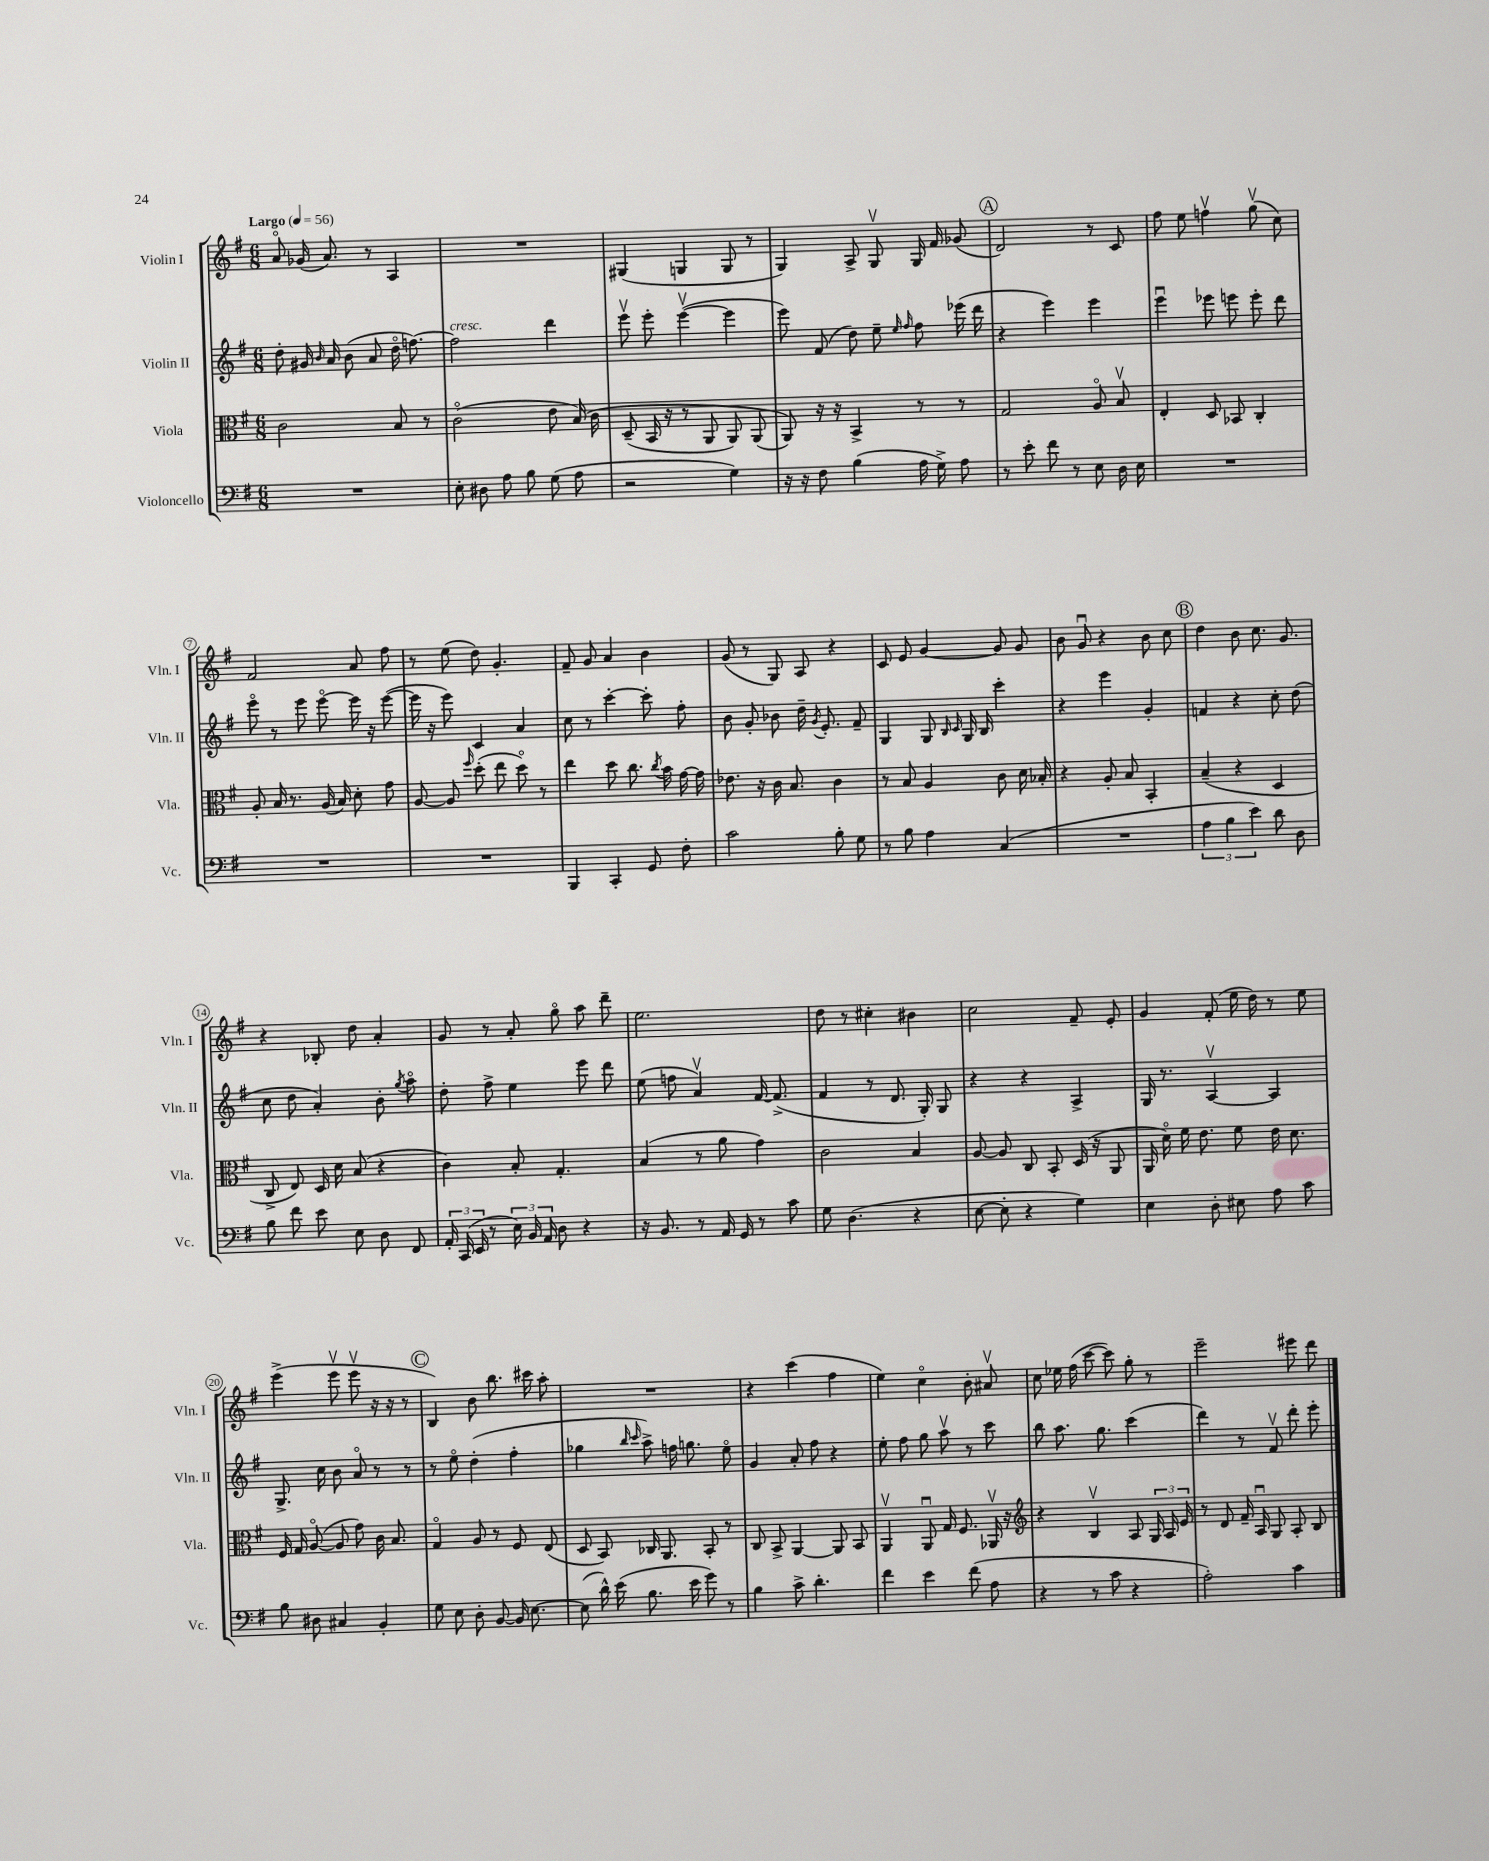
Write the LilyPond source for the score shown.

<<
\new StaffGroup <<
\new Staff = "s0" \with { instrumentName = "Violin I" shortInstrumentName = "Vln. I" } {
    \clef treble \key g \major \numericTimeSignature \time 6/8 \tempo "Largo" 4 = 56
    \autoBeamOff a'8\flageolet ges'16( a'8.) r8 a4 |
    R2. |
    gis4( g4 g8 r8 |
    g4) a8-> g8\upbow g16 fis'16 ges'8( |
    \mark \markup { \circle "A" } d'2) r8 c'8 |
    fis''8 e''8 f''4\upbow g''8\upbow( c''8) |
    fis'2 a'8 fis''8 |
    r8 e''8( d''8) g'4.-. |
    fis'8-- g'8 a'4 b'4 |
    g'8( r8 g8) a8 r4 |
    c'8 e'8 g'4~ g'8 g'8 |
    b'8 g'8\downbow r4 b'8 c''8 |
    \mark \markup { \circle "B" } d''4 b'8 c''8. g'8. |
    r4 bes8-. d''8 a'4-. |
    g'8 r8 a'8-. g''8\flageolet a''8 d'''8-- |
    e''2. |
    d''8 r8 cis''4-. bis'4 |
    c''2 fis'8-- e'8-. |
    g'4 fis'8-.( e''16 d''16) r8 e''8 |
    e'''4->( e'''8\upbow e'''8\upbow r16 r16 r8 |
    \mark \markup { \circle "C" } b4) b'8 b''8. cis'''16 a''8-. |
    R2. |
    r4 c'''4( fis''4 |
    e''4) c''4\flageolet b'8-. ais'8\upbow |
    c''8 ees''16 fis''16( c'''8~ c'''8) g''8-. r8 |
    e'''2-- eis'''8 d'''8 \bar "|." |
}
\new Staff = "s1" \with { instrumentName = "Violin II" shortInstrumentName = "Vln. II" } {
    \clef treble \key g \major \numericTimeSignature \time 6/8
    \autoBeamOff d''8-. gis'16 \grace { b'16 } a'16 b'8( a'8 d''16\flageolet f''8.~) |
    f''2^\markup { \italic "cresc." } d'''4 |
    e'''8\upbow e'''8-. e'''4~\upbow( e'''4 |
    e'''8) fis'8( d''8) e''8-- \grace { e''16 fis''16 } fis''8 ees'''16( d'''16 |
    \mark \markup { \circle "A" } r4 e'''4) e'''4 |
    e'''4\downbow ees'''8 e'''8 e'''8-. d'''8 |
    e'''8\flageolet r8 e'''8 e'''8~\flageolet e'''16 r16 e'''8~( |
    e'''16 r16 e'''8) c'4 a'4 |
    c''8 r8 c'''4~-. c'''8-. fis''8-. |
    b'8 g'8-. bes'8 d''16-- \acciaccatura { g'8 } e'8.-. fis'8-- |
    g4 g8 \grace { b16 c'16 } g16 b16 c'''4-. |
    r4 e'''4 g'4-. |
    \mark \markup { \circle "B" } f'4 r4 c''8-. d''8( |
    c''8 d''8 a'4-.) b'8-. \acciaccatura { g''8 } a''8\flageolet |
    d''8-. fis''8-> e''4 e'''8 d'''8 |
    e''8( f''8 a'4\upbow) fis'16~ fis'8.->( |
    fis'4 r8 d'8. g16-.) g8 |
    r4 r4 a4-> |
    g16 r8. a4~\upbow a4 |
    g8.-> c''16 b'8 a'8\flageolet r8 r8 |
    \mark \markup { \circle "C" } r8 e''8\flageolet d''4-.( fis''4-. |
    ges''4 \grace { b''16 c'''16 } a''8->) f''16 g''8. e''8\flageolet |
    g'4 a'8-. fis''8 r4 |
    e''8-. fis''8 g''8 a''8\upbow r8 c'''8 |
    b''8 a''8. g''8. c'''4( |
    d'''4) r8 fis'8\upbow d'''8-. e'''8-. \bar "|." |
}
\new Staff = "s2" \with { instrumentName = "Viola" shortInstrumentName = "Vla." } {
    \clef alto \key g \major \numericTimeSignature \time 6/8
    \autoBeamOff c'2 b8 r8 |
    c'2\flageolet( e'8 b16)\( c'16 |
    d8--( b,16 r16 r8 a,8 a,8) a,8( |
    a,8)\) r16 r16 b,4-> r8 r8 |
    \mark \markup { \circle "A" } g2 a8\flageolet b8\upbow |
    e4-. d8 bes,8 c4-. |
    a8-. b16 r8. a16( b16) d'8-. g'8 |
    a8~ a8 \grace { fis''16 } d''8-.( e''8 d''8\flageolet) r8 |
    e''4 d''8 c''8. \acciaccatura { c''8 } b'16 g'16~ g'16 |
    ees'8. r16 c'16 b8. c'4 |
    r8 b8 a4 c'8 d'16 bes16-. |
    r4 a8-. b8 b,4-. |
    \mark \markup { \circle "B" } b4--( r4 d4 |
    c8-> e8) d16 d'16 b8( r4 |
    c'4) b8-. g4.-. |
    b4( r8 a'8 g'4) |
    c'2 b4 |
    a8~ a8 c8 b,8-. d16( r16 a,8 |
    a,16 d'16\flageolet) fis'16 e'8. fis'8 e'16 d'8. |
    fis16 g16 a8~\flageolet( a8 g'8) c'16 b8. |
    \mark \markup { \circle "C" } g4\flageolet a8 r8 fis8 e8( |
    d8 b,8) ces16 a,8. b,8-. r8 |
    c8 b,8-> a,4~ a,8 b,8 |
    a,4\upbow a,8\downbow g16 fis8. aes,16\upbow r16 |
    \clef treble r4 b4\upbow a8 \tuplet 3/2 { g16 a16 e'16 } |
    r8 d'8 fis'16-- a16\downbow g8 a8-. b8 \bar "|." |
}
\new Staff = "s3" \with { instrumentName = "Violoncello" shortInstrumentName = "Vc." } {
    \clef bass \key g \major \numericTimeSignature \time 6/8
    \autoBeamOff R2. |
    e8-. dis8 a8 b8 g8( a8 |
    r2 g4) |
    r16 r16 fis8 b4( a16 g16->) a8 |
    \mark \markup { \circle "A" } r8 e'8-. fis'8 r8 e8 d16 e16 |
    R2. |
    R2. |
    R2. |
    b,,4 c,4-. g,8 fis8-. |
    c'2 b8-. g8 |
    r8 b8 a4 c4( |
    R2. |
    \mark \markup { \circle "B" } \tuplet 3/2 { a4 b4 e'4) } d'8 d8 |
    b8 fis'8 e'8 e8 d8 fis,8 |
    \tuplet 3/2 { a,16-. c,16( e,16 } r8 \tuplet 3/2 { e16) b,16 a,16 } d8 r4 |
    r16 b,8. r8 a,16 g,16 r8 c'8 |
    g8 d4.( r4 |
    e8~ e8-. r4 g4) |
    e4 d8-. eis8 a8 c'8 |
    b8 dis8 cis4 b,4-. |
    \mark \markup { \circle "C" } g8 e8 d8-. b,8~ b,16 e8.~ |
    e8( d'16-^) e'16( b8. e'16 g'8) r8 |
    b4 c'8-> d'4.-. |
    fis'4 e'4 fis'8( a8 |
    r4 r8 c'8 r4 |
    a2-.) c'4 \bar "|." |
}
>>
>>
\layout { \context { \Score \override BarNumber.stencil = #(make-stencil-circler 0.1 0.3 ly:text-interface::print) } }
